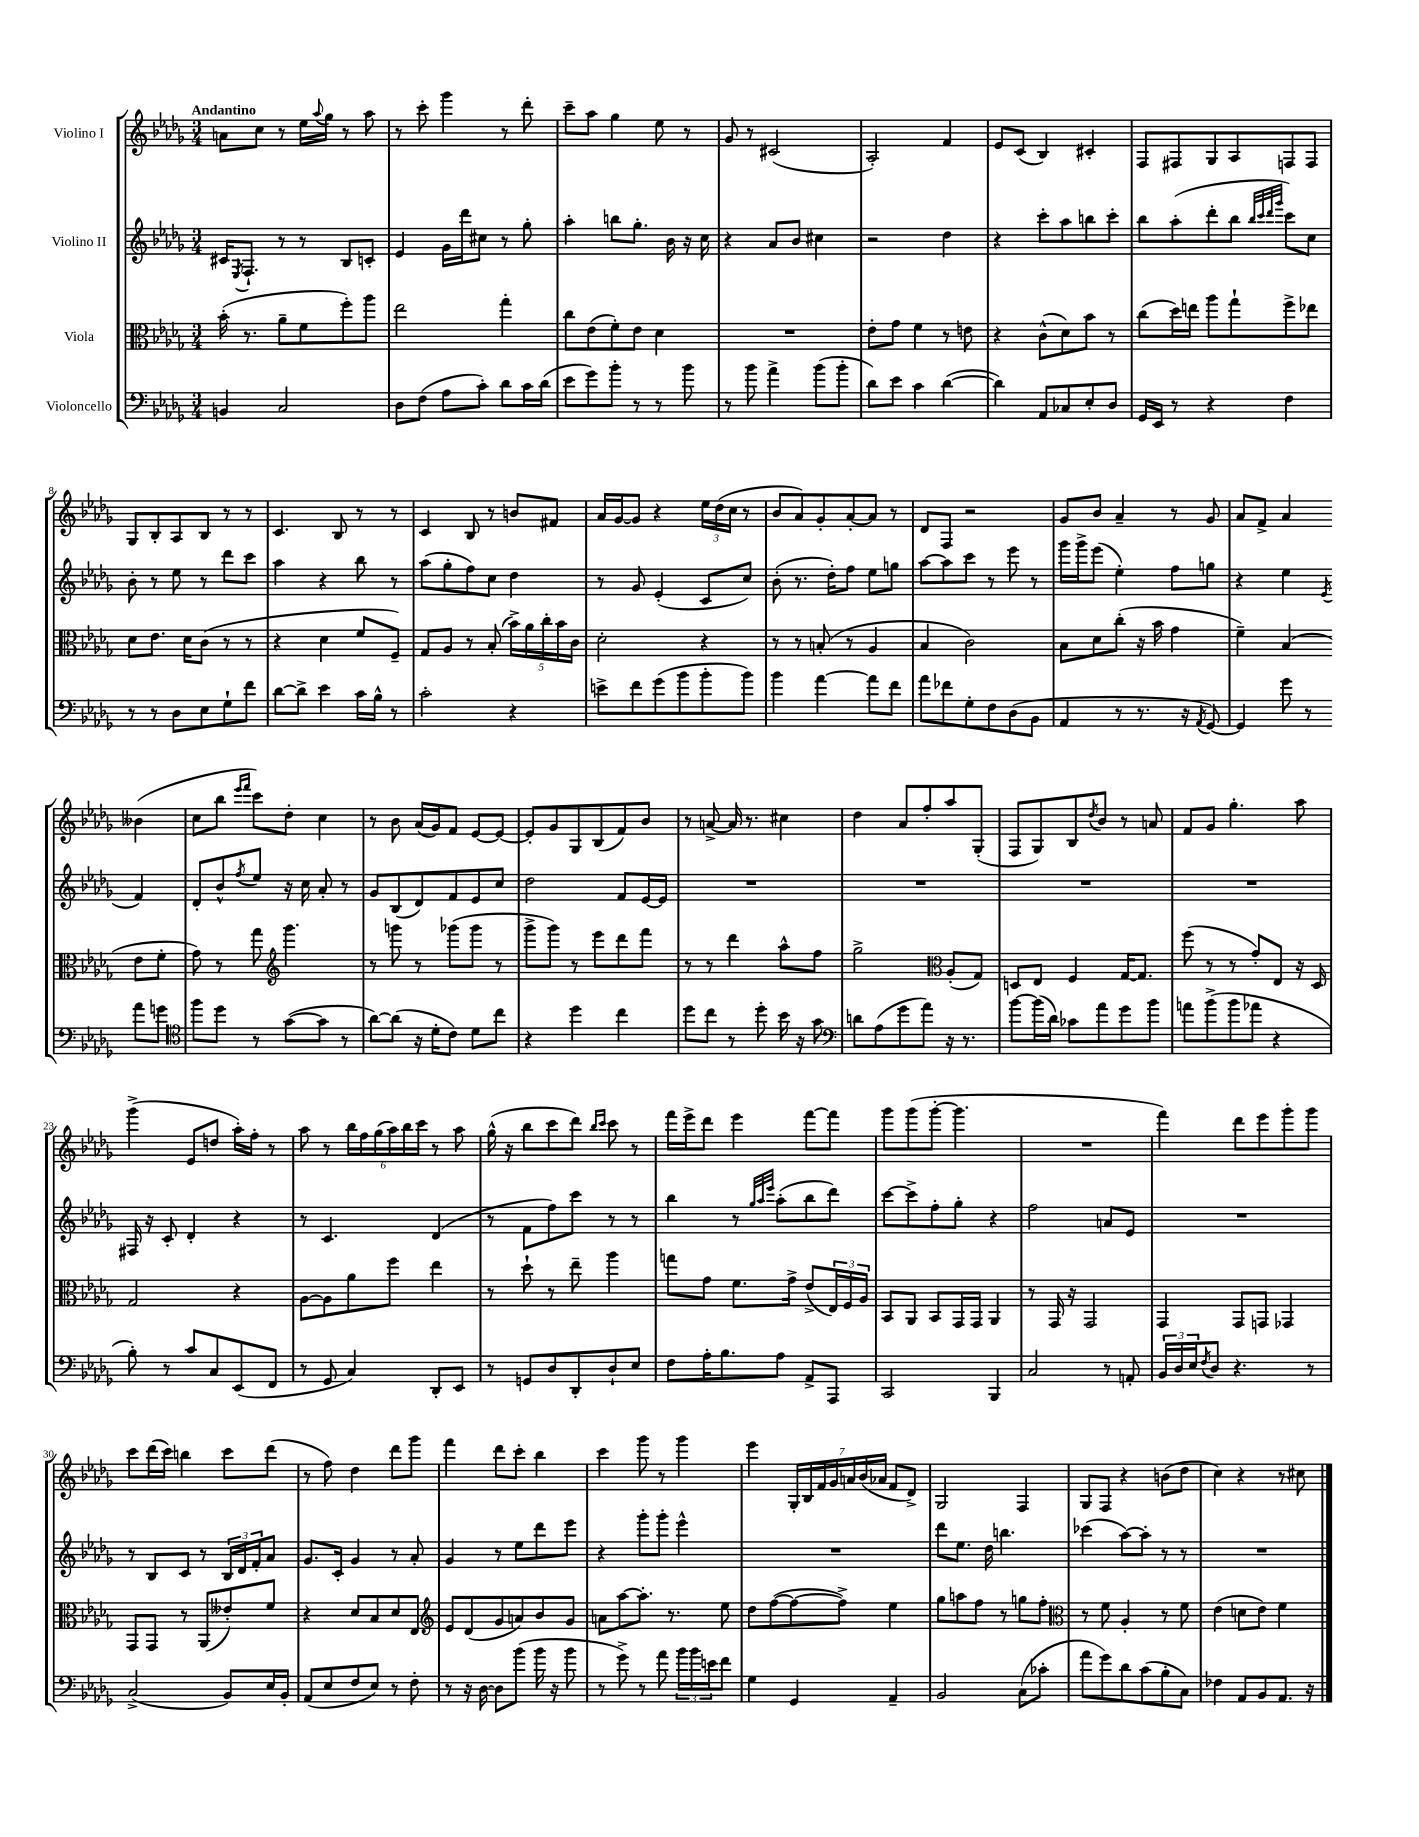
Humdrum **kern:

**kern	**kern	**kern	**kern
*part4	*part3	*part2	*part1
*staff4	*staff3	*staff2	*staff1
*I"Violoncello	*I"Viola	*I"Violino II	*I"Violino I
*clefF4	*clefC3	*clefG2	*clefG2
*k[b-e-a-d-g-]	*k[b-e-a-d-g-]	*k[b-e-a-d-g-]	*k[b-e-a-d-g-]
*M3/4	*M3/4	*M3/4	*M3/4
=1	=1	=1	=1
!	!	!	!LO:TX:a:B:t=Andantino
4BBn/	(16b-'\	16c#X/KL	8an\L
.	.	8qE-/	.
.	8.r	8.F`/J	.
.	.	.	8cc\J
2C/	8a-~\L	8r	8r
.	8f\	8r	16ee-\LL
.	.	.	8qqaa-/
.	.	.	16gg-\JJ
.	8ff'\)	8B-/L	8r
.	8aa-\J	8cn'/J	8aa-\
=2	=2	=2	=2
8D-\L	2ee-\	4e-/	8r
(8F\J	.	.	8ccc'\
8A-\L	.	16g-\LL	4ggg-\
.	.	16ddd-\J	.
8c'\J)	.	8cc#X\J	.
8d-\L	4gg-'\	8r	8r
16c\L	.	8gg-'\	8ddd-'\
(16d-\JJ	.	.	.
=3	=3	=3	=3
8e-\L	8cc\L	4aa-'\	8ccc~\L
8g-\)	(8e-\	.	8aa-\J
8b-'\J	8f'\)	8bbn\L	4gg-\
8r	8e-\J	8.gg-'\J	.
8r	4d-\	.	8ee-\
.	.	16b-\	.
8b-\	.	16r	8r
.	.	16cc\	.
=4	=4	=4	=4
8r	2.r	4r	8g-/
8b-\	.	.	8r
4a-^\	.	8a-/L	(2c#X/
.	.	8b-/J	.
(8b-\L	.	4cc#X\	.
8b-'\J	.	.	.
=5	=5	=5	=5
8d-\L)	8e-'\L	2r	2A-'/)
8e-\J	8g-\J	.	.
4c\	4f\	.	.
([4d-\	8r	4dd-\	4f/
.	8en\	.	.
=6	=6	=6	=6
4d-\])	4r	4r	8e-/L
.	.	.	(8c/J
8AA-/L	(8c^^\L	8ccc'\L	4B-/)
8C-X/	8d-\)	8aa-\	.
8E-'/	8b-\J	8bbn\	4c#X'/
8D-/J	8r	8ccc'\J	.
=7	=7	=7	=7
16GG-/LL	(8cc\L	8bb-\L	8F/L
16EE-/JJ	.	.	.
8r	16dd-\L)	(8aa-'\	8F#X/
.	16een\JJ	.	.
4r	8aa-\L	8ddd-'\	8G-/
.	8gg-`\	8bb-\J	8A-/
.	.	32qqbb-/LLL	.
.	.	32qqccc/	.
.	.	32qqddd-/	.
.	.	32qqggg-/JJJ	.
4F\	8ff^\	8ccc\L)	8Fn/
.	8ee-X\J	8cc\J	8F/J
!!LO:LB:g=z
=8	=8	=8	=8
8r	8d-\L	8b-'\	8G-/L
8r	8.e-\J	8r	8B-'/
8D-\L	.	8ee-\	8A-/
.	16d-\KL	.	.
8E-\	(8c\J	8r	8B-/J
8G-`\	8r	8ddd-\L	8r
8f\J	8r	8ccc\J	8r
=9	=9	=9	=9
[8d-\L	4r	4aa-\	4.c/
8d-^\J]	.	.	.
4e-\	4d-\	4r	.
.	.	.	8B-/
16c\LL	8f/L	8bb-\	8r
16B-^^\JJ	.	.	.
8r	8F~/J)	8r	8r
=10	=10	=10	=10
2c'\	8G-/L	(8aa-\L	4c/
.	8A-/J	8gg-'\	.
.	8r	8ff\)	8B-/
.	(8B-'/	8cc\J	8r
4r	20b-^\LL)	4dd-\	8bn/L
.	20a-\	.	.
.	20cc'\	.	.
.	.	.	8f#X/J
.	20b-\	.	.
.	20c\JJ	.	.
=11	=11	=11	=11
8en^\L	2d-'\	8r	16a-/LL
.	.	.	[16g-/J
8f\	.	8g-/	8g-/J]
(8g-\	.	(4e-'/	4r
8b-\	.	.	.
8b-'\	4r	8c/L	24ee-\LL
.	.	.	(24dd-\
.	.	.	24cc\JJ
8b-\J)	.	8cc/J)	8r
=12	=12	=12	=12
4b-\	8r	(8b-'\	8b-/L
.	8r	8.r	8a-/)
[4a-\	(8Bn'/	.	8g-'/
.	.	16dd-'\KL)	.
.	8r	8ff\J	[8a-'/
8a-\L]	4A-/	8ee-\L	8a-/J]
8f\J	.	8ggn\J	8r
=13	=13	=13	=13
8a-\L	4B-/	[8aa-\L	8d-/L
8f-X\	.	8aa-\]	8F/J
8G-'\	2c\)	8ccc\J	2r
8F\	.	8r	.
(8D-\	.	8eee-\	.
8BB-\J	.	8r	.
=14	=14	=14	=14
4AA-/	8B-\L	16ggg-\LL	8g-/L
.	.	16ggg-^\J	.
.	8d-\	(8eee-\J	8b-/J
8r	(8cc'\J	4ee-'\)	4a-~/
8.r	16r	.	.
.	16b-\	.	.
.	4g-\	8ff\L	8r
16r	.	.	.
8qAA-/	.	.	.
[8GG-/)	.	8ggn\J	8g-/
=15	=15	=15	=15
4GG-/]	4f~\)	4r	8a-/L
.	.	.	8f^/J
8g-\	(4B-/	4ee-\	4a-/
8r	.	.	.
.	.	8qe-/	.
8a-\L	8e-\L	4f/	(4b--X\
8gn\J	8f'\J	.	.
!!LO:LB:g=z
=16	=16	=16	=16
*clefC4	*	*	*
8ff\L	8g-\)	8d-'/L	8cc\L
8dd-\J	8r	8b-^^/	8bb-\J
.	.	.	16qqeee-/LL
.	.	8qff/	16qqfff/JJ
8r	8gg-\	8ee-/J	8ccc\L)
*	*clefG2	*	*
([8g-\L	4.ggg-\	16r	8dd-'\J
.	.	16cc\	.
8g-\J]	.	8a-'/	4cc\
8r	.	8r	.
=17	=17	=17	=17
[8a-\L)	8r	8g-/L	8r
(8a-\J]	8gggn\	(8B-/	8b-\
16r	8r	8d-/)	(16a-/LL
16d-'\KL	.	.	16g-/J)
8c\J)	(8ggg-X\L	8f/	8f/J
8d-\L	8ggg-\J	8e-/	[8e-/L
8cc\J	8r	8cc/J	8e-/J_
=18	=18	=18	=18
4r	8ggg-^\L	2dd-\	8e-'/L]
.	8ggg-\J)	.	8g-/
4dd-\	8r	.	8G-/
.	8eee-\L	.	(8B-/
4cc\	8ddd-\	8f/L	8f/)
.	8fff\J	[16e-/L	8b-/J
.	.	16e-/JJ]	.
=19	=19	=19	=19
8dd-\L	8r	2.r	8r
8cc\J	8r	.	[8an^/
8r	4ddd-\	.	16a/]
.	.	.	8.r
8dd-'\	.	.	.
16b-\	8aa-^^\L	.	4cc#X\
16r	.	.	.
8g-\	8ff\J	.	.
=20	=20	=20	=20
*clefF4	*	*	*
8dn\L	2gg-^\	2.r	4dd-\
(8A-\	.	.	.
8g-\	.	.	8a-/L
8a-\J)	.	.	8ff'/
*	*clefC3	*	*
16r	(8A-'/L	.	8aa-/
8.r	.	.	.
.	8G-/J)	.	(8G-'/J
=21	=21	=21	=21
[8b-\L	8Dn/L	2.r	8F/L
(16b-\L]	8E-/J	.	8G-/)
16d-\JJ)	.	.	.
8c-X\L	4F/	.	8B-/
.	.	.	8qdd-/
8a-\	.	.	8b-/J
8g-\	[16G-/KL	.	8r
.	8.G-/J]	.	.
8b-\J	.	.	8an/
=22	=22	=22	=22
8an\L	(8ff\	2.r	8f/L
(8b-^\	8r	.	8g-/J
8b-\	8r	.	4.gg-'\
8a-X\J	8g-'/L)	.	.
4r	8E-/J	.	.
.	16r	.	8aa-\
.	16D-/	.	.
!!LO:LB:g=z
=23	=23	=23	=23
8B-'\)	2G-/	16F#X/	(4ggg-^\
.	.	16r	.
8r	.	8c'/	.
8c/L	.	4d-'/	8e-/L
8C/	.	.	8ddn/J
(8EE-/	4r	4r	16aa-'\LL)
.	.	.	16ff'\JJ
8FF/J	.	.	8r
=24	=24	=24	=24
8r	[8A-\L	8r	8aa-\
8GG-/	8A-\]	4.c/	8r
4C/)	8a-\	.	24bb-\LL
.	.	.	24ff\
.	.	.	(24gg-\
.	8ff\J	.	24aa-\)
.	.	.	24bb-\
.	.	.	24ccc\JJ
8DD-'/L	4ee-\	(4d-/	8r
8EE-/J	.	.	8aa-\
=25	=25	=25	=25
8r	8r	8r	(16gg-^^\
.	.	.	16r
8GGn/L	8dd-`\	8f\L	8bb-\L
8D-/	8r	8ff\)	8ccc\
8DD-'/	8ee-~\	8ccc\J	8ddd-\J)
.	.	.	16qqbb-/LL
.	.	.	16qqccc/JJ
8D-`/	4aa-\	8r	8ccc\
8E-/J	.	8r	8r
=26	=26	=26	=26
8F\L	8ggn\L	4bb-\	16fff\LL
.	.	.	16eee-^\J
16A-'\K	8g-\J	.	8ddd-\J
8.B-\	.	.	.
.	8.f\L	8r	4eee-\
.	.	32qqgg-/LLL	.
.	.	32qqaa-/	.
.	.	32qqeee-/JJJ	.
8A-\J	.	(8aa-'\L	.
.	16g-^\Jk	.	.
8AA-^/L	(8e-^/L	8bb-\	[8fff\L
8AAA-/J	24E-/L)	8ddd-\J)	8fff\J]
.	24F/	.	.
.	24A-/JJ	.	.
=27	=27	=27	=27
2CC/	8BB-/L	[8ccc\L	8ggg-\L
.	8AA-/J	8ccc^\]	(8ggg-\
.	8BB-/L	8ff'\	[8ggg-'\J
.	16GG-/L	8gg-'\J	4.ggg-\]
.	16GG-/JJ	.	.
4BBB-/	4AA-/	4r	.
=28	=28	=28	=28
2C/	8r	2ff\	2.r
.	16GG-/	.	.
.	16r	.	.
.	2GG-/	.	.
8r	.	8an/L	.
8AAn'/	.	8e-/J	.
=29	=29	=29	=29
24BB-/LL	4GG-/	2.r	4fff\)
24D-/	.	.	.
24E-/J	.	.	.
8qF/	.	.	.
8D-/J	.	.	.
4.r	8GG-/L	.	8ddd-\L
.	8GGn/J	.	8eee-\
.	4GG-X/	.	8ggg-'\
8r	.	.	8ggg-\J
!!LO:LB:g=z
=30	=30	=30	=30
(2C^/	8GG-/L	8r	8ccc\L
.	8GG-/J	8B-/L	(16ddd-\L
.	.	.	16ccc\JJ)
.	8r	8c/J	4bbn\
.	(8AA-/L	8r	.
8BB-/L)	8e--X'/)	24B-/LL	8ccc\L
.	.	24d-/	.
.	.	24f'/J	.
16E-/L	8f/J	8a-/J	(8ddd-\J
16BB-'/JJ	.	.	.
=31	=31	=31	=31
(8AA-/L	4r	8.g-/L	8r
8E-/	.	.	8ff\)
.	.	16c'/Jk	.
8F/	8d-/L	4g-/	4dd-\
8E-/J)	8B-/	.	.
8r	8d-/	8r	8ddd-\L
8F'\	8E-/J	8a-'/	8ggg-\J
=32	=32	=32	=32
*	*clefG2	*	*
8r	8e-/L	4g-/	4fff\
16r	(8d-/	.	.
[16D-\	.	.	.
8D-\L]	8g-/	8r	8ddd-\L
(8b-\J	8an/)	8ee-\L	8ccc'\J
16b-\	8b-/	8ddd-\	4bb-\
16r	.	.	.
8b-\	8g-/J	8eee-\J	.
=33	=33	=33	=33
8r	8an\L	4r	4ccc\
8g-^\)	[8aa-\	.	.
8r	8.aa-'\J]	8ggg-'\L	8ggg-\
8a-\	.	8ggg-'\J	8r
.	8.r	.	.
24b-\LL	.	4eee-^^\	4ggg-\
24b-\	.	.	.
24en\J	.	.	.
8f\J	8ee-\	.	.
=34	=34	=34	=34
4G-\	8dd-\L	2.r	4eee-\
.	([8ff\	.	.
4GG-/	8ff\_	.	28G-'/LL
.	.	.	28B-/
.	.	.	28f/
.	.	.	28g-/
.	8ff^\J])	.	.
.	.	.	28an/
.	.	.	(28b-/
.	.	.	28a-X/JJ
4AA-~/	4ee-\	.	8f/L
.	.	.	8d-^/J)
=35	=35	=35	=35
2BB-/	8gg-\L	8ddd-\L	2G-/
.	8aan\	8.ee-\J	.
.	8ff\J	.	.
.	.	16dd-\	.
.	8r	4.bbn\	.
(8C\L	8ggn\L	.	4F/
8c-X'\J	8ff'\J	.	.
=36	=36	=36	=36
*	*clefC3	*	*
8a-\L	8r	(4ccc-X\	8G-/L
8g-\)	8f\	.	8F/J
8d-\	4A-'/	[8aa-\L)	4r
(8c\	.	8aa-'\J]	.
8B-'\	8r	8r	(8bn\L
8C\J)	8f\	8r	8dd-\J
=37	=37	=37	=37
4F-X\	(4e-\	2.r	4cc\)
8AA-/L	8dn\L	.	4r
8BB-/	8e-\J)	.	.
8.AA-/J	4f\	.	8r
.	.	.	8cc#X\
16r	.	.	.
==	==	==	==
*-	*-	*-	*-
